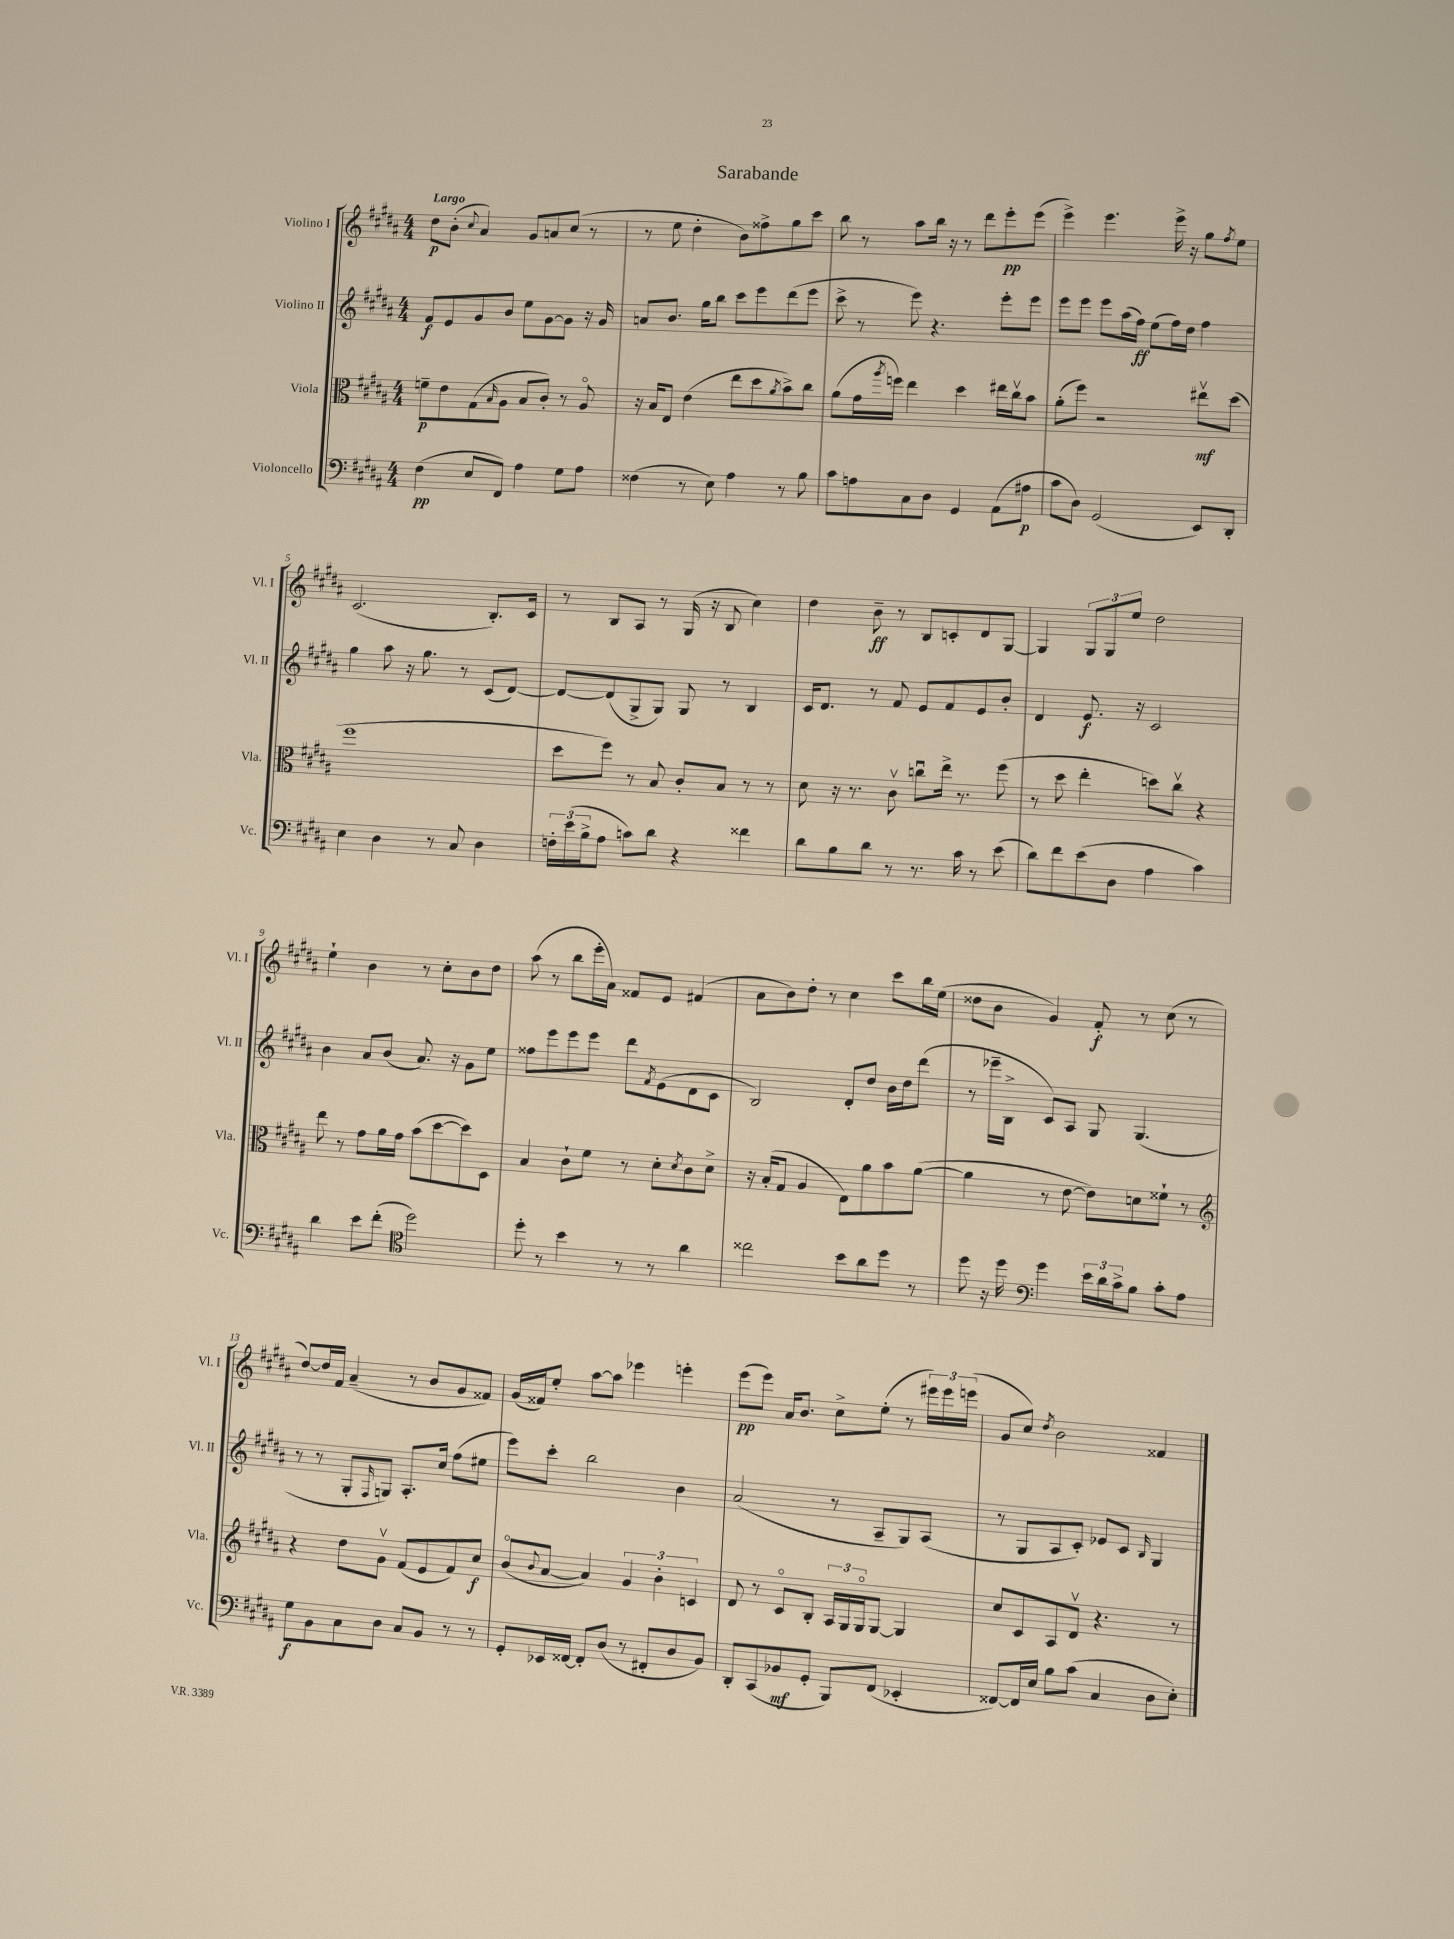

**kern	**dynam	**kern	**dynam	**kern	**dynam	**kern	**dynam
*part4	*part4	*part3	*part3	*part2	*part2	*part1	*part1
*staff4	*staff4	*staff3	*staff3	*staff2	*staff2	*staff1	*staff1
*I"Violoncello	*	*I"Viola	*	*I"Violino II	*	*I"Violino I	*
*I'Vc.	*	*I'Vla.	*	*I'Vl. II	*	*I'Vl. I	*
*clefF4	*	*clefC3	*	*clefG2	*	*clefG2	*
*k[f#c#g#d#a#]	*	*k[f#c#g#d#a#]	*	*k[f#c#g#d#a#]	*	*k[f#c#g#d#a#]	*
*M4/4	*	*M4/4	*	*M4/4	*	*M4/4	*
=1	=1	=1	=1	=1	=1	=1	=1
!	!	!	!	!	!	!LO:TX:a:B:t=Largo	!
(4F#\	pp	8fn~\L	p	8f#/L	f	8dd#\L	p
.	.	8e\	.	8e/	.	(8b'\J	.
.	.	.	.	.	.	8qqcc#/	.
8E/L	.	(8G#\	.	8g#/	.	4a#/)	.
.	.	16qqB/	.	.	.	.	.
8FF#/J)	.	8A#\J	.	8b/J	.	.	.
4A#\	.	8B/L	.	8ee\L	.	8g#/L	.
.	.	8c#'/J)	.	[8g#\	.	8an/	.
8G#\L	.	8r	.	8g#\J]	.	(8cc#/J	.
8A#\J	.	8A#/	.	16r	.	8r	.
.	.	.	.	16g#/	.	.	.
=2	=2	=2	=2	=2	=2	=2	=2
(4F##X\	.	16r	.	8an/L	.	8r	.
.	.	16B/KL	.	.	.	.	.
.	.	8E/J	.	8.b/J	.	8ee\	.
8r	.	(4e\	.	.	.	4dd#'\	.
.	.	.	.	16gg#\KL	.	.	.
8E\)	.	.	.	8bb\J	.	.	.
4A#\	.	8ee\L	.	8ccc#\L	.	8b\L)	.
.	.	8dd#\	.	8eee\	.	8ff##X^\	.
.	.	8qa#/	.	.	.	.	.
8r	.	8b^\)	.	(8ddd#\	.	8gg#\	.
8B\	.	8cc#\J	.	8eee\J	.	8ccc#\J	.
=3	=3	=3	=3	=3	=3	=3	=3
8c#\L	.	(8a#\L	.	8ccc#^\	.	8bb\	.
8An\	.	16g#\L	.	8r	.	8r	.
.	.	8qaa#/	.	.	.	.	.
.	.	16ffn\JJ)	.	.	.	.	.
8C#\	.	4ee\	.	8eee\)	.	8aa#\L	.
8D#\J	.	.	.	4.r	.	16bb\Jk	.
.	.	.	.	.	.	16r	.
4GG#/	.	4dd#\	.	.	.	8r	.
.	.	.	.	.	.	8ddd#\L	.
(8AA#\L	.	16ee#X\LL	.	8eee'\L	.	8eee'\	pp
.	.	16cc#v\J	.	.	.	.	.
8A#X\J	p	8b\J	.	8eee\J	.	(8eee\J	.
=4	=4	=4	=4	=4	=4	=4	=4
8c#\L	.	(8a#'\L	.	8eee\L	.	4eee^\)	.
8D#\J)	.	8ff#\J)	.	8eee\J	.	.	.
(2GG#/	.	2r	.	8eee\L	.	4.eee\	.
.	.	.	.	(16aa#\L	.	.	.
.	.	.	.	16ff#\JJ)	ff	.	.
.	.	.	.	(8ee\L	.	.	.
.	.	.	.	16ff#\L)	.	16eee^\	.
.	.	.	.	16dd#\JJ	.	16r	.
8EE/L)	.	8ee#Xv\L	mf	4ff#\	.	8gg#\L	.
.	.	.	.	.	.	8qff#/	.
8DD#'/J	.	(8dd#\J	.	.	.	8ee\J	.
!!LO:LB:g=z
=5	=5	=5	=5	=5	=5	=5	=5
4E\	.	1ff#	.	4gg#\	.	(2.c#/	.
4D#\	.	.	.	8aa#\	.	.	.
.	.	.	.	16r	.	.	.
.	.	.	.	8.gg#\	.	.	.
8r	.	.	.	.	.	.	.
8C#/	.	.	.	8r	.	.	.
4D#\	.	.	.	(8c#/L	.	8.B'/L)	.
.	.	.	.	[8d#/J)	.	.	.
.	.	.	.	.	.	16c#/Jk	.
=6	=6	=6	=6	=6	=6	=6	=6
24Fn'\LL	.	8dd#\L	.	8d#/L_	.	8r	.
(24e\	.	.	.	.	.	.	.
24B^\J	.	.	.	.	.	.	.
8A#\J	.	8ff#\J)	.	(8d#/]	.	8B/L	.
8cn\L)	.	8r	.	8G#^/	.	8A#/J	.
8d#\J	.	8B/	.	8G#/J)	.	8r	.
4r	.	8c#'/L	.	8G#/	.	(16G#/	.
.	.	.	.	.	.	16r	.
.	.	8B/J	.	8r	.	8B/	.
4f##X\	.	8r	.	4B/	.	4cc#\)	.
.	.	8r	.	.	.	.	.
=7	=7	=7	=7	=7	=7	=7	=7
8d#\L	.	8d#\	.	16c#/KL	.	4dd#\	.
.	.	.	.	8.d#/J	.	.	.
8B\	.	16r	.	.	.	.	.
.	.	8.r	.	.	.	.	.
8d#\J	.	.	.	8r	.	8b~\	ff
8r	.	8c#v\	.	8f#/	.	8r	.
8.r	.	8ccnu\L	.	8e/L	.	8B/L	.
.	.	16ee^\Jk	.	8f#/	.	8cn'/	.
16c#\	.	8.r	.	.	.	.	.
8r	.	.	.	8e/	.	8d#/	.
(8e\	.	(8ff#\	.	8b'/J	.	[8G#/J	.
=8	=8	=8	=8	=8	=8	=8	=8
8d#\L)	.	8r	.	4d#/	.	4G#/]	.
8f#\	.	8dd#\	.	.	.	.	.
(8e\	.	4ee'\	.	8.e/	f	12G#/L	.
.	.	.	.	.	.	12G#/	.
8D#\J	.	.	.	.	.	.	.
.	.	.	.	.	.	12ee/J	.
.	.	.	.	16r	.	.	.
4A#\	.	8ddn\L)	.	2c#/	.	2dd#\	.
.	.	8cc#v\J	.	.	.	.	.
4c#\)	.	4r	.	.	.	.	.
!!LO:LB:g=z
=9	=9	=9	=9	=9	=9	=9	=9
4d#\	.	8ee\	.	4b\	.	4ee`\	.
.	.	8r	.	.	.	.	.
8e\L	.	8g#\L	.	8a#/L	.	4b\	.
(8f#'\J	.	16a#\L	.	(8b/J	.	.	.
.	.	16g#\JJ	.	.	.	.	.
*clefC4	*	*	*	*	*	*	*
2dd#\)	.	(8b\L	.	8.a#/)	.	8r	.
.	.	[8dd#\	.	.	.	8cc#'\L	.
.	.	.	.	16r	.	.	.
.	.	8dd#\])	.	8g#\L	.	8b\	.
.	.	8D#\J	.	8ee\J	.	8dd#\J	.
=10	=10	=10	=10	=10	=10	=10	=10
8dd#'\	.	4B/	.	8ff##X\L	.	(8aa#\	.
8r	.	.	.	8eee\	.	8r	.
4b\	.	8c#`\L	.	8eee\	.	8bb\L	.
.	.	8f#\J	.	8eee\J	.	16eee'\L	.
.	.	.	.	.	.	16a#\JJ)	.
8r	.	8r	.	8ddd#\L	.	8f##X/L	.
.	.	.	.	8qf#/	.	.	.
8r	.	8d#'\L	.	(8e\	.	8e/J	.
.	.	8qd#/	.	.	.	.	.
4a#\	.	8c#\	.	8d#\	.	(4f#X/	.
.	.	8d#^\J	.	8c#\J	.	.	.
=11	=11	=11	=11	=11	=11	=11	=11
2cc##X\	.	16r	.	2B/)	.	8a#\L	.
.	.	(16B'/KL	.	.	.	.	.
.	.	8G#/J	.	.	.	8b\)	.
.	.	4A#/	.	.	.	8dd#'\J	.
.	.	.	.	.	.	8r	.
8b\L	.	8E\L)	.	8d#'/L	.	4cc#\	.
8a#\	.	8a#\	.	8dd#/J	.	.	.
8dd#\J	.	8b\	.	16b\LL	.	8ccc#\L	.
.	.	.	.	16dd#\J	.	.	.
8r	.	([8a#\J	.	(8ddd#\J	.	16bb\L	.
.	.	.	.	.	.	(16ee\JJ	.
=12	=12	=12	=12	=12	=12	=12	=12
8dd#\	.	4a#\]	.	8r	.	8dd##X\L	.
16r	.	.	.	16eee-X~\LL	.	8b\J	.
16dd#\	.	.	.	16B^\JJ	.	.	.
*clefF4	*	*	*	*	*	*	*
4g#\	.	8r	.	8c#/L)	.	4g#/)	.
.	.	[8e\	.	8A#/J	.	.	.
24e\LL	.	8e\L])	.	8G#/	.	8f#'/	f
24d#\	.	.	.	.	.	.	.
24c#^\J	.	.	.	.	.	.	.
8B\J	.	8dn\	.	(4.G#/	.	8r	.
8c#'\L	.	8f##X`\J	.	.	.	(8cc#\	.
8A#\J	.	8r	.	.	.	8r	.
!!LO:LB:g=z
=13	=13	=13	=13	=13	=13	=13	=13
*	*	*clefG2	*	*	*	*	*
8G#\L	f	4r	.	8r	.	[8dd#/L)	.
8BB\	.	.	.	8r	.	16dd#/L]	.
.	.	.	.	.	.	16f#/JJ	.
8C#\	.	8dd#\L	.	8G#'/L	.	(4a#~/	.
.	.	.	.	16qqF#/	.	.	.
8D#\J	.	8g#v\J	.	8Gn/J)	.	.	.
8C#/L	.	(8f#/L	.	8.A#'/L	.	8r	.
8BB/J	.	8e/	.	.	.	8b/L	.
.	.	.	.	16cc#/Jk	.	.	.
8r	.	8f#/)	.	(8ff#\L	.	8g#/	.
8r	.	8cc#/J	f	8ee#X\J	.	8f##X/J)	.
=14	=14	=14	=14	=14	=14	=14	=14
8GG#'/L	.	(8b/L	.	8eee\L)	.	(16g#/LL	.
.	.	.	.	.	.	16f##X/J)	.
.	.	8qqb/	.	.	.	.	.
16EE-X/L	.	[8a#/J	.	8ccc#'\J	.	8ee'/J	.
[16FF##X/JJ	.	.	.	.	.	.	.
8FF##'/L]	.	4a#/])	.	2bb\	.	[8aa#\L	.
(8D#/J	.	.	.	.	.	8aa#\J]	.
8r	.	6g#/	.	.	.	4eee-X\	.
8FF#X'/L	.	.	.	.	.	.	.
.	.	6b'\	.	.	.	.	.
8D#/	.	.	.	4b\	.	4eeen'\	.
.	.	6cn/	.	.	.	.	.
8BB/J)	.	.	.	.	.	.	.
=15	=15	=15	=15	=15	=15	=15	=15
8DD#'/L	.	8d#/	.	(2a#/	.	(8eee\L	pp
(8CC#/	.	8r	.	.	.	8eee\J)	.
8BB-X/	mf	8c#/L	.	.	.	16a#/KL	.
.	.	.	.	.	.	8.b/J	.
8GG#'/J	.	8B'/J	.	.	.	.	.
8BBB/L)	.	24A#/LL	.	8r	.	8cc#^\L	.
.	.	24G#/	.	.	.	.	.
.	.	24G#/J	.	.	.	.	.
(8FF#/J	.	[8G#/J	.	8A#~/L	.	(8ee'\J	.
4EE-X'/	.	4G#/]	.	8G#/)	.	8r	.
.	.	.	.	(8A#/J	.	24eee#X\LL)	.
.	.	.	.	.	.	24eee#\	.
.	.	.	.	.	.	(24eeen\JJ	.
=16	=16	=16	=16	=16	=16	=16	=16
[8FF##X/L)	.	8cc#/L	.	8r	.	8g#/L	.
16FF##/L]	.	8c#/	.	8G#/L	.	8cc#/J)	.
16E/JJ	.	.	.	.	.	.	.
.	.	.	.	.	.	8qdd#/	.
8B\L	.	8A#/	.	8A#/	.	2b\	.
(8c#\J	.	8d#v/J	.	8c#'/J)	.	.	.
4C#/	.	4.r	.	8e-X/L	.	.	.
.	.	.	.	8c#/J	.	.	.
.	.	.	.	16qqB/	.	.	.
8D#\L	.	.	.	4G#/	.	4f##X/	.
8E'\J)	.	8r	.	.	.	.	.
==	==	==	==	==	==	==	==
*-	*-	*-	*-	*-	*-	*-	*-
